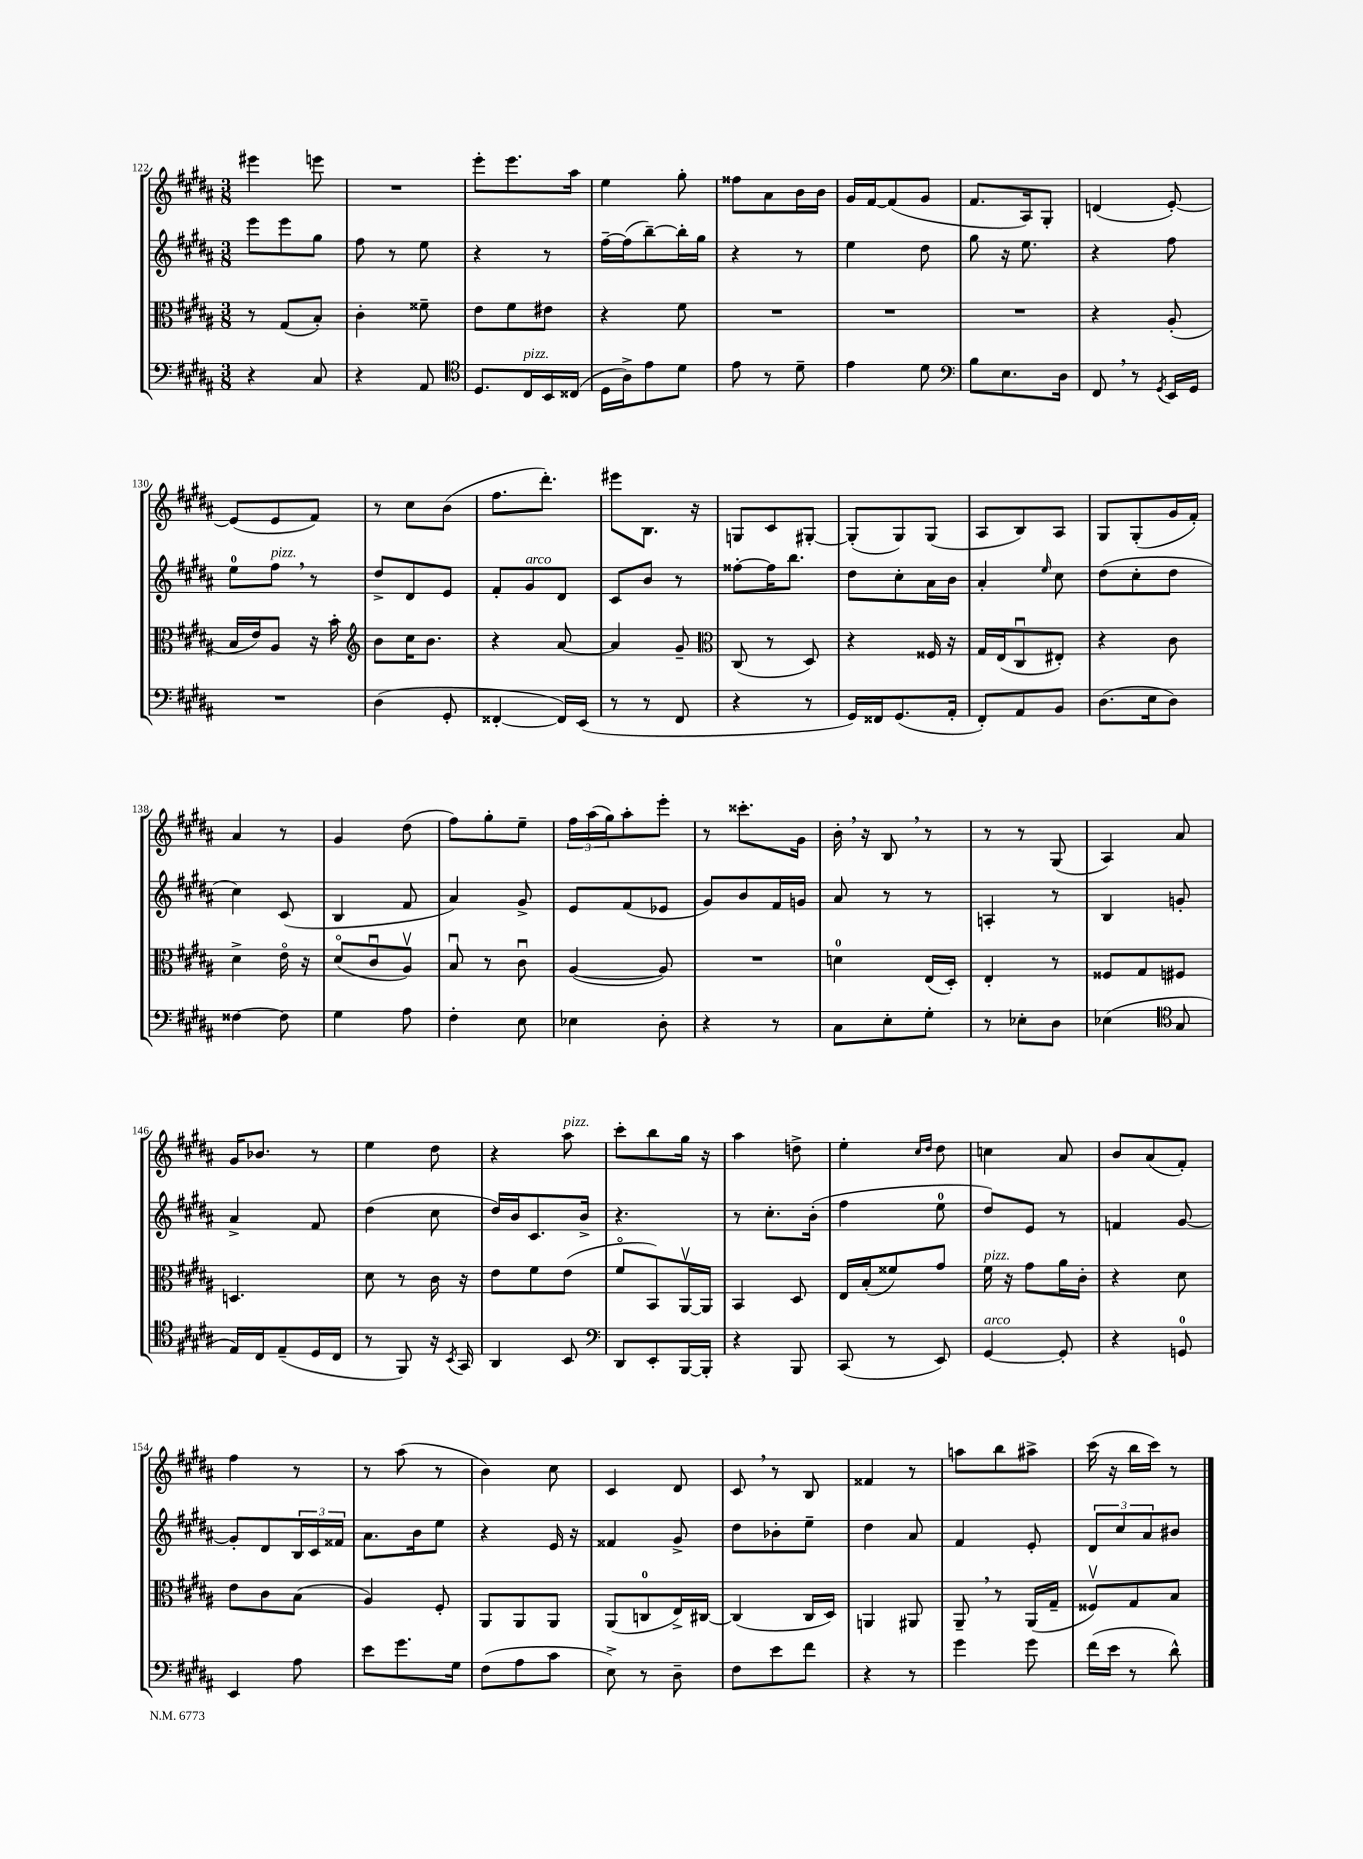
<<
\new StaffGroup <<
\new Staff = "s0" {
    \clef treble \key b \major \numericTimeSignature \time 3/8
    eis'''4 e'''8 |
    R4. |
    e'''8-. e'''8. ais''16 |
    e''4 gis''8-. |
    fisis''8 ais'8 b'16 b'16 |
    gis'16 fis'16~ fis'8( gis'8 |
    fis'8. ais16) gis8-. |
    d'4( e'8~-.) |
    e'8( e'8 fis'8) |
    r8 cis''8 b'8( |
    fis''8. dis'''8.-.) |
    eis'''8 b8. r16 |
    g8 cis'8 gis8~-. |
    gis8-.( gis8) gis8( |
    ais8 b8) ais8 |
    gis8 gis8-.( gis'16 fis'16-.) |
    ais'4 r8 |
    gis'4 dis''8( |
    fis''8) gis''8-. e''8-- |
    \tuplet 3/2 { fis''16 ais''16( gis''16) } ais''8-. e'''8-. |
    r8 cisis'''8.-. gis'16 |
    b'16-. \breathe r16 b8 \breathe r8 |
    r8 r8 gis8( |
    ais4) ais'8 |
    gis'16 bes'8. r8 |
    e''4 dis''8 |
    r4 ais''8^\markup { \italic "pizz." } |
    cis'''8-. b''8 gis''16 r16 |
    ais''4 d''8-> |
    e''4-. \grace { cis''16 dis''16 } dis''8 |
    c''4 ais'8 |
    b'8 ais'8( fis'8-.) |
    fis''4 r8 |
    r8 ais''8( r8 |
    b'4) cis''8 |
    cis'4 dis'8 |
    cis'8 \breathe r8 b8 |
    fisis'4 r8 |
    a''8 b''8 ais''8-> |
    cis'''16( r16 b''16 cis'''16) r8 \bar "|." |
}
\new Staff = "s1" {
    \clef treble \key b \major \numericTimeSignature \time 3/8
    e'''8 e'''8 gis''8 |
    fis''8 r8 e''8 |
    r4 r8 |
    fis''16~-- fis''16( b''8~--) b''16-. gis''16 |
    r4 r8 |
    e''4 dis''8 |
    gis''8 r16 e''8. |
    r4 fis''8 |
    e''8-0 fis''8^\markup { \italic "pizz." } \breathe r8 |
    dis''8-> dis'8 e'8 |
    fis'8-. gis'8^\markup { \italic "arco" } dis'8 |
    cis'8 b'8 r8 |
    fisis''8~-. fisis''16 b''8. |
    dis''8 cis''8-. ais'16 b'16 |
    ais'4-. \grace { e''16 } cis''8 |
    dis''8( cis''8-. dis''8 |
    cis''4) cis'8( |
    b4 fis'8 |
    ais'4) gis'8-> |
    e'8 fis'8( ees'8 |
    gis'8) b'8 fis'16 g'16 |
    ais'8 r8 r8 |
    a4-. r8 |
    b4 g'8-. |
    ais'4-> fis'8 |
    dis''4( cis''8 |
    dis''16) b'16 cis'8. b'16-> |
    r4. |
    r8 cis''8.-. b'16-.( |
    fis''4 e''8-0 |
    dis''8) e'8 r8 |
    f'4 gis'8~ |
    gis'8-. dis'8 \tuplet 3/2 { b16 cis'16 fisis'16 } |
    ais'8. b'16 e''8 |
    r4 e'16 r16 |
    fisis'4 gis'8-> |
    dis''8 bes'8-. e''8-- |
    dis''4 ais'8 |
    fis'4 e'8-. |
    \tuplet 3/2 { dis'8 cis''8 ais'8 } bis'8 \bar "|." |
}
\new Staff = "s2" {
    \clef alto \key b \major \numericTimeSignature \time 3/8
    r8 gis8( b8-.) |
    cis'4-. fisis'8-- |
    e'8 fis'8 eis'8 |
    r4 fis'8 |
    R4. |
    R4. |
    R4. |
    r4 ais8-.( |
    b16 e'16) ais8 r16 b'16-. |
    \clef treble b'8 cis''16 b'8. |
    r4 ais'8~ |
    ais'4 gis'8-- |
    \clef alto cis8( r8 dis8) |
    r4 fisis16 r16 |
    gis16 e16( cis8\downbow eis8-.) |
    r4 cis'8 |
    dis'4-> e'16\flageolet r16 |
    dis'8\flageolet( cis'8\downbow ais8\upbow) |
    b8\downbow r8 cis'8\downbow |
    ais4~( ais8) |
    R4. |
    d'4-0 e16( dis16-.) |
    e4-. r8 |
    fisis8 gis8 fis8 |
    d4. |
    dis'8 r8 cis'16 r16 |
    e'8 fis'8 e'8( |
    fis'8\flageolet b,8) ais,16~\upbow ais,16 |
    b,4 dis8 |
    e16 b16-.( fisis'8) gis'8 |
    fis'16^\markup { \italic "pizz." } r16 gis'8 ais'16 cis'16-. |
    r4 dis'8 |
    e'8 cis'8 b8( |
    ais4) fis8-. |
    ais,8 ais,8 ais,8 |
    ais,8( c8-0 e16->) cis16~ |
    cis4( cis16 dis16) |
    a,4 ais,8 |
    ais,8-- \breathe r8 ais,16( gis16-- |
    fisis8\upbow) gis8 b8 \bar "|." |
}
\new Staff = "s3" {
    \clef bass \key b \major \numericTimeSignature \time 3/8
    r4 cis8 |
    r4 ais,8 |
    \clef tenor dis8. cis16^\markup { \italic "pizz." } b,16 cisis16( |
    dis16 ais16->) e'8 dis'8 |
    e'8 r8 dis'8-- |
    e'4 dis'8 |
    \clef bass b8 e8. dis16 |
    fis,8 \breathe r8 \acciaccatura { gis,8 } e,16 gis,16 |
    R4. |
    dis4( gis,8-. |
    fisis,4~-. fisis,16) e,16( |
    r8 r8 fis,8 |
    r4 r8 |
    gis,16) fisis,16 gis,8.( ais,16-. |
    fis,8-.) ais,8 b,8 |
    dis8.( e16 dis8) |
    fisis4~ fisis8 |
    gis4 ais8 |
    fis4-. e8 |
    ees4 dis8-. |
    r4 r8 |
    cis8 e8-. gis8-. |
    r8 ees8-. dis8 |
    ees4( \clef tenor gis8 |
    e16) cis16 e8--( dis16 cis16 |
    r8 fis,8) r16 \acciaccatura { b,8 } gis,16 |
    ais,4 b,8 |
    \clef bass dis,8 e,8-. b,,16~ b,,16-. |
    r4 b,,8 |
    cis,8( r8 e,8) |
    gis,4~^\markup { \italic "arco" } gis,8-. |
    r4 g,8-0 |
    e,4 ais8 |
    e'8 gis'8. gis16 |
    fis8( ais8 cis'8 |
    e8->) r8 dis8-- |
    fis8 e'8 fis'8 |
    r4 r8 |
    gis'4 gis'8 |
    fis'16( e'16 r8 dis'8-^) \bar "|." |
}
>>
>>
\layout { \context { \Score currentBarNumber = #122 } }
